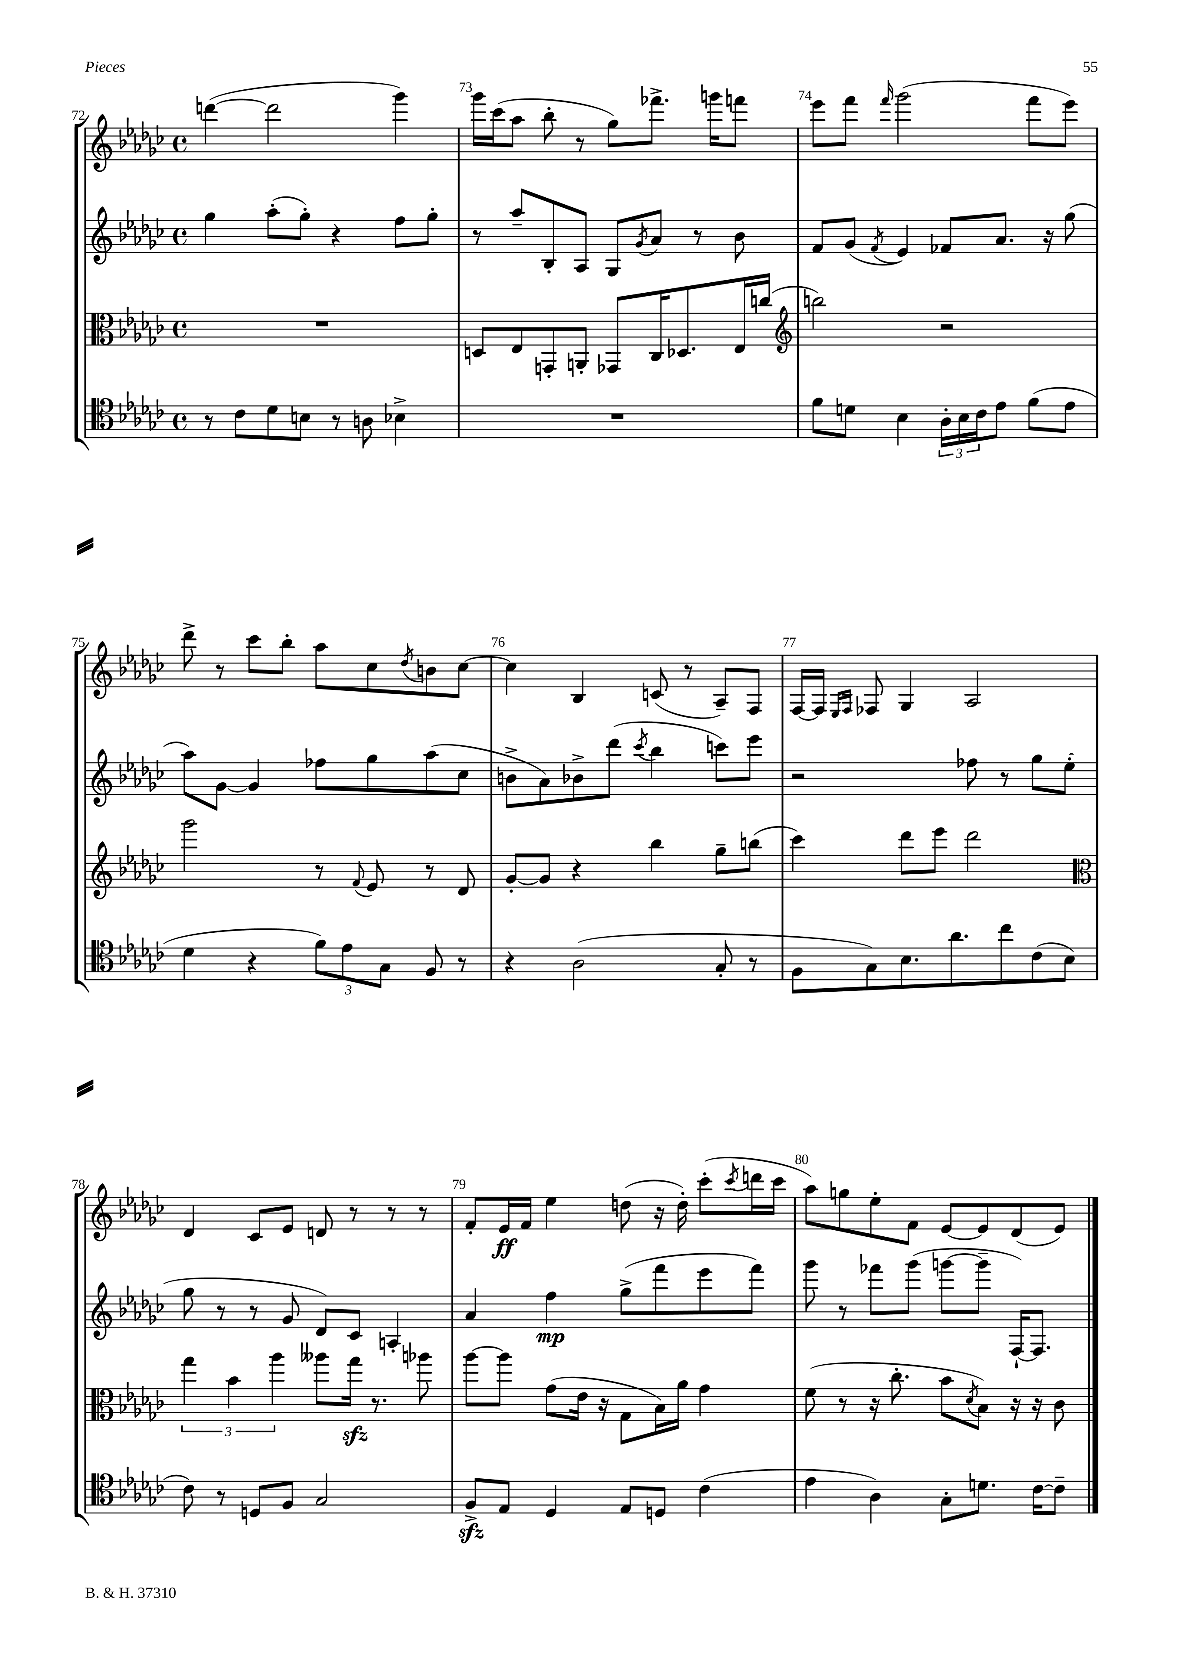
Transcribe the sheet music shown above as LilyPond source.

<<
\new StaffGroup <<
\new Staff = "s0" {
    \clef treble \key ges \major \defaultTimeSignature \time 4/4
    d'''4~( d'''2 ges'''4) |
    ges'''16 ces'''16( aes''8 bes''8-. r8 ges''8) fes'''8.-> g'''16 f'''8 |
    ees'''8 f'''8 \grace { f'''16 } ges'''2( f'''8 ees'''8) |
    des'''8-> r8 ces'''8 bes''8-. aes''8 ces''8 \acciaccatura { des''8 } b'8 ces''8~ |
    ces''4 bes4 c'8( r8 aes8--) f8 |
    f16~ f16 \grace { ees16 f16 } fes8 ges4 aes2 |
    des'4 ces'8 ees'8 d'8 r8 r8 r8 |
    f'8-. ees'16\ff f'16 ees''4 d''8( r16 d''16-.) ces'''8-.( \acciaccatura { ces'''8 } d'''16 ces'''16 |
    aes''8) g''8 ees''8-. f'8 ees'8~ ees'8 des'8( ees'8) \bar "|." |
}
\new Staff = "s1" {
    \clef treble \key ges \major \defaultTimeSignature \time 4/4
    ges''4 aes''8-.( ges''8-.) r4 f''8 ges''8-. |
    r8 aes''8-- bes8-. aes8 ges8 \acciaccatura { ges'8 } aes'8 r8 bes'8 |
    f'8 ges'8( \acciaccatura { f'8 } ees'4) fes'8 aes'8. r16 ges''8( |
    aes''8) ges'8~ ges'4 fes''8 ges''8 aes''8( ces''8 |
    b'8-> aes'8) bes'8-> des'''8( \acciaccatura { ces'''8 } bes''4 c'''8) ees'''8 |
    r2 fes''8 r8 ges''8 ees''8-.( |
    ges''8 r8 r8 ges'8 des'8) ces'8 a4-. |
    aes'4 f''4\mp ges''8->( f'''8 ees'''8 f'''8) |
    ges'''8 r8 fes'''8 ges'''8( g'''8~ g'''8-- f16~-!) f8. \bar "|." |
}
\new Staff = "s2" {
    \clef alto \key ges \major \defaultTimeSignature \time 4/4
    R1 |
    d8 ees8 g,8-. a,8-. ges,8 ces16 des8. ees16 c''16( |
    \clef treble b''2) r2 |
    ges'''2 r8 \appoggiatura { f'8 } ees'8 r8 des'8 |
    ges'8~-. ges'8 r4 bes''4 ges''8-- b''8( |
    ces'''4) des'''8 ees'''8 des'''2 |
    \clef alto \tuplet 3/2 { ges''4 bes'4 aes''4 } aeses''8 ges''16\sfz r8. aes''8 |
    aes''8~ aes''8 ges'8( ees'16 r16 ges8 bes16) aes'16 ges'4 |
    f'8( r8 r16 ces''8.-. bes'8 \acciaccatura { des'8 } bes8) r16 r16 ces'8 \bar "|." |
}
\new Staff = "s3" {
    \clef tenor \key ges \major \defaultTimeSignature \time 4/4
    r8 ces'8 des'8 b8 r8 a8 bes4-> |
    R1 |
    f'8 d'8 bes4 \tuplet 3/2 { aes16-. bes16 ces'16 } ees'8 f'8( ees'8 |
    des'4 r4 \tuplet 3/2 { f'8) ees'8 ges8 } f8 r8 |
    r4 aes2( ges8-. r8 |
    f8 ges8) bes8. aes'8. ces''8 ces'8( bes8 |
    ces'8) r8 d8 f8 ges2 |
    f8->\sfz ees8 des4 ees8 d8 ces'4( |
    ees'4 aes4) ges8-. d'8. ces'16~ ces'8-- \bar "|." |
}
>>
>>
\layout { \context { \Score currentBarNumber = #72 \override BarNumber.break-visibility = ##(#f #t #t) barNumberVisibility = #all-bar-numbers-visible } }
